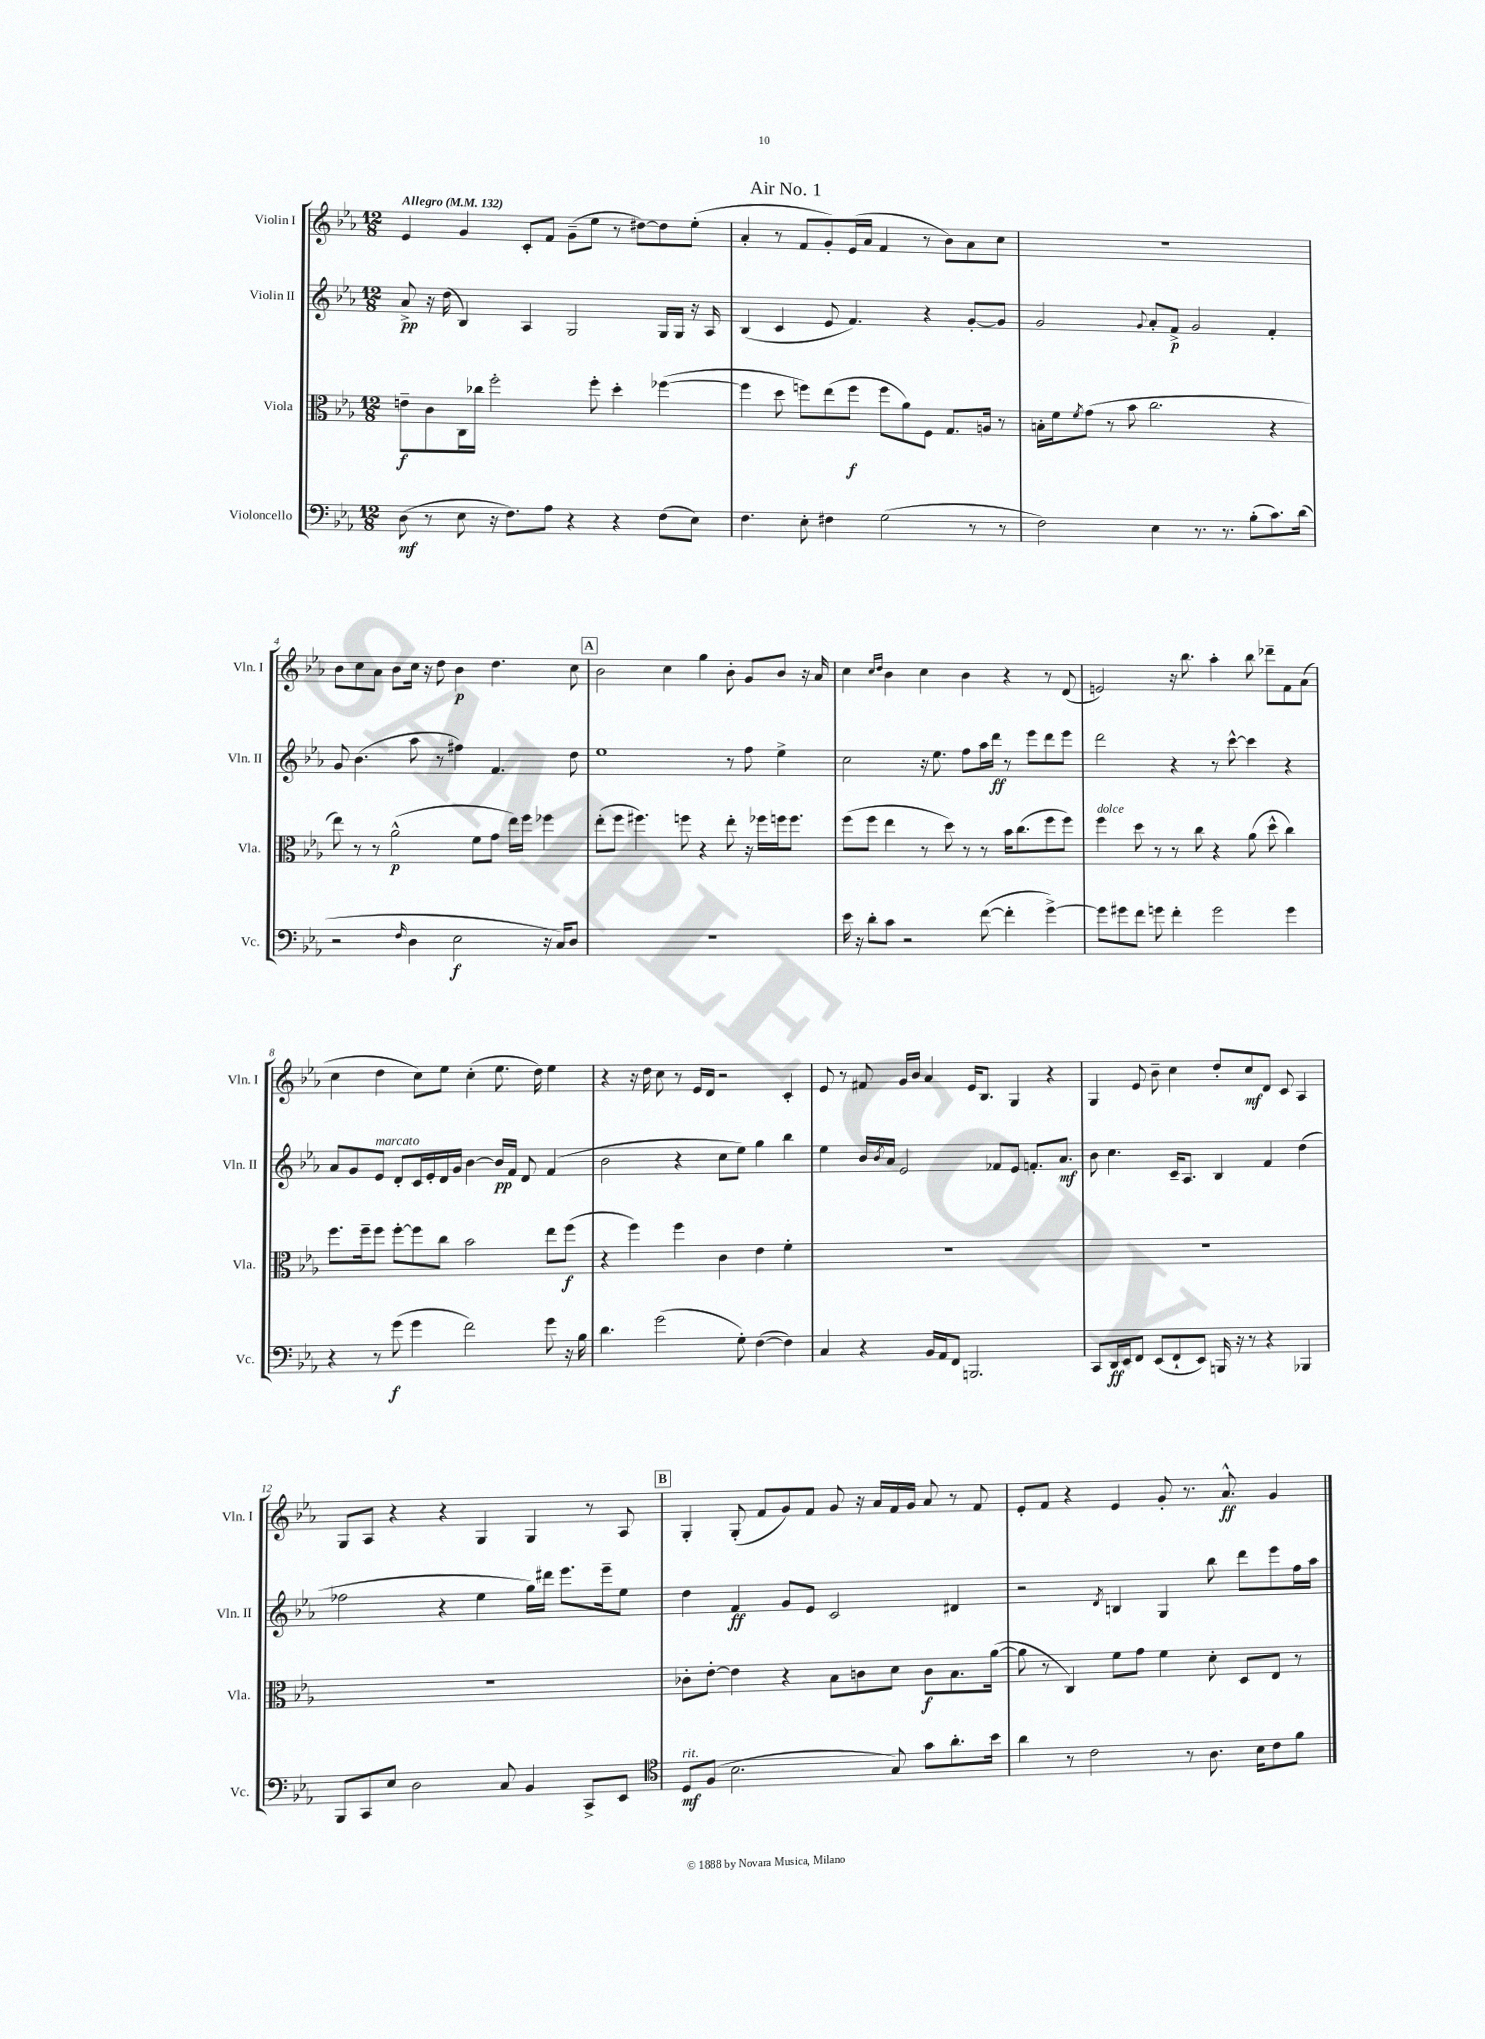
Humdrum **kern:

**kern	**dynam	**kern	**dynam	**kern	**dynam	**kern	**dynam
*part4	*part4	*part3	*part3	*part2	*part2	*part1	*part1
*staff4	*staff4	*staff3	*staff3	*staff2	*staff2	*staff1	*staff1
*I"Violoncello	*	*I"Viola	*	*I"Violin II	*	*I"Violin I	*
*I'Vc.	*	*I'Vla.	*	*I'Vln. II	*	*I'Vln. I	*
*clefF4	*	*clefC3	*	*clefG2	*	*clefG2	*
*k[b-e-a-]	*	*k[b-e-a-]	*	*k[b-e-a-]	*	*k[b-e-a-]	*
*M12/8	*	*M12/8	*	*M12/8	*	*M12/8	*
*MM132	*	*MM132	*	*MM132	*	*MM132	*
=1	=1	=1	=1	=1	=1	=1	=1
!	!	!	!	!	!	!LO:TX:a:B:t=Allegro	!
(8D\	mf	8en~\L	f	8a-^/	pp	4e-/	.
8r	.	8c\	.	16r	.	.	.
.	.	.	.	(16dd\	.	.	.
8E-\	.	16C\L	.	4B-/)	.	4g/	.
.	.	16cc-X\JJ	.	.	.	.	.
16r	.	2ff'\	.	.	.	.	.
8.F\L)	.	.	.	.	.	.	.
.	.	.	.	4A-/	.	8c'/L	.
8A-\J	.	.	.	.	.	8f/J	.
4r	.	.	.	2G/	.	(8g~\L	.
.	.	8ff'\	.	.	.	8ee-\J	.
4r	.	4dd'\	.	.	.	8r	.
.	.	.	.	.	.	[8dd#X\L)	.
(8F\L	.	([4ff-X\	.	16G/LL	.	8dd#\]	.
.	.	.	.	16G/JJ	.	.	.
8E-\J)	.	.	.	16r	.	(8ee-'\J	.
.	.	.	.	16A-/	.	.	.
=2	=2	=2	=2	=2	=2	=2	=2
4.F\	.	4ff-\]	.	(4B-/	.	4a-'/	.
.	.	8dd\	.	4c/	.	8r	.
8E-'\	.	8ffn\L)	.	.	.	8f/L	.
4F#X\	.	(8ee-\	.	8e-/	.	8g'/)	.
.	.	8ff\J	f	4.f/)	.	(16e-/L	.
.	.	.	.	.	.	16a-/JJ	.
(2G\	.	8ff\L	.	.	.	4f/	.
.	.	8a-\)	.	.	.	.	.
.	.	8F\J	.	4r	.	8r	.
.	.	8.G/L	.	.	.	8b-\L)	.
8r	.	.	.	[8g'/L	.	8a-\	.
.	.	16An/Jk	.	.	.	.	.
8r	.	8r	.	8g/J]	.	8cc\J	.
=3	=3	=3	=3	=3	=3	=3	=3
2F\)	.	16Bn'\LL	.	2g/	.	1.r	.
.	.	16f\J	.	.	.	.	.
.	.	8qf/	.	.	.	.	.
.	.	(8g\J	.	.	.	.	.
.	.	8r	.	.	.	.	.
.	.	8b-\	.	.	.	.	.
.	.	.	.	8qqg/	.	.	.
4E-\	.	2.cc\	.	8a-'/L	.	.	.
.	.	.	.	8f^/J	p	.	.
8.r	.	.	.	2g/	.	.	.
8.r	.	.	.	.	.	.	.
(8B-'\L	.	.	.	.	.	.	.
8.c\)	.	4r	.	4f'/	.	.	.
(16d\Jk	.	.	.	.	.	.	.
!!LO:LB:g=z
=4	=4	=4	=4	=4	=4	=4	=4
2r	.	8ee-\)	.	8g/	.	8b-\L	.
.	.	8r	.	(4.b-\	.	8cc\	.
.	.	8r	.	.	.	8a-\J	.
.	.	(2a-^^\	p	.	.	8b-\L	.
16qqF/	.	.	.	.	.	.	.
4D\	.	.	.	8aa-\	.	16cc\Jk	.
.	.	.	.	.	.	16r	.
.	.	.	.	8r	.	8dd\	.
2E-\	f	.	.	4ff#X\)	.	4b-\	p
.	.	8f\L	.	.	.	.	.
.	.	8g\J	.	4.f/	.	4.dd\	.
.	.	16ee-\LL)	.	.	.	.	.
.	.	16ff\JJ	.	.	.	.	.
16r	.	4ff-X\	.	.	.	.	.
16C/KL)	.	.	.	.	.	.	.
8D/J	.	.	.	8dd\	.	8cc\	.
!!LO:REH:place=s1:t=A
=5	=5	=5	=5	=5	=5	=5	=5
1.r	.	(8ee-'\L	.	1ee-	.	2b-\	.
.	.	8ff\J	.	.	.	.	.
.	.	4.ff#X\)	.	.	.	.	.
.	.	.	.	.	.	4cc\	.
.	.	8ffn\	.	.	.	.	.
.	.	4r	.	.	.	4gg\	.
.	.	8ee-'\	.	8r	.	8b-'\	.
.	.	16r	.	8ff\	.	8g/L	.
.	.	16ff-X\LL	.	.	.	.	.
.	.	16ffn\J	.	4ee-^\	.	8b-/J	.
.	.	8.ff\J	.	.	.	.	.
.	.	.	.	.	.	16r	.
.	.	.	.	.	.	16a-/	.
=6	=6	=6	=6	=6	=6	=6	=6
16e-\	.	(8ff\L	.	2cc\	.	4cc\	.
16r	.	.	.	.	.	.	.
8d'\L	.	8ff\J	.	.	.	.	.
.	.	.	.	.	.	16qqcc/LL	.
.	.	.	.	.	.	16qqdd/JJ	.
8c\J	.	4ee-\	.	.	.	4b-\	.
2r	.	.	.	.	.	.	.
.	.	8r	.	16r	.	4cc\	.
.	.	.	.	8.ee-\	.	.	.
.	.	8dd\)	.	.	.	.	.
.	.	8r	.	8ff\L	.	4b-\	.
([8f\	.	8r	.	16aa-\L	.	.	.
.	.	.	.	16ddd\JJ	ff	.	.
4f'\]	.	16b-\KL	.	8r	.	4r	.
.	.	(8.cc\	.	.	.	.	.
.	.	.	.	8eee-\L	.	.	.
[4g^\)	.	8ff\	.	8ddd\	.	8r	.
.	.	8ff\J)	.	8eee-\J	.	(8d/	.
=7	=7	=7	=7	=7	=7	=7	=7
!	!	!LO:TX:a:i:t=dolce	!	!	!	!	!
8g\L]	.	4ff\	.	2ddd\	.	2en/)	.
8g#X\	.	.	.	.	.	.	.
8f\J	.	8dd\	.	.	.	.	.
8gn\	.	8r	.	.	.	.	.
4f'\	.	8r	.	4r	.	16r	.
.	.	.	.	.	.	8.bb-\	.
.	.	8cc\	.	.	.	.	.
2g\	.	4r	.	8r	.	4aa-'\	.
.	.	.	.	[8ccc^^\	.	.	.
.	.	(8a-\	.	4ccc\]	.	8bb-\	.
.	.	8dd^^\	.	.	.	8ddd-X~\L	.
4g\	.	4cc\)	.	4r	.	8f\	.
.	.	.	.	.	.	(8a-\J	.
!!LO:LB:g=z
=8	=8	=8	=8	=8	=8	=8	=8
4r	.	8.ff\L	.	8a-/L	.	4cc\	.
.	.	.	.	8g/	.	.	.
.	.	16ff~\k	.	.	.	.	.
!	!	!	!	!LO:TX:a:i:t=marcato	!	!	!
8r	.	8ff\J	.	8e-/J	.	4dd\	.
(8g\	f	[8ff'\L	.	8d'/L	.	.	.
4g\	.	8ff\]	.	16c/L	.	8cc\L)	.
.	.	.	.	16e-'/	.	.	.
.	.	8cc\J	.	16d/	.	8ee-\J	.
.	.	.	.	16g/JJ	.	.	.
2f\)	.	2b-\	.	[4b-\	.	(4cc'\	.
.	.	.	.	16b-/LL]	pp	8.ee-\	.
.	.	.	.	16f/JJ	.	.	.
.	.	.	.	8d/	.	.	.
.	.	.	.	.	.	16dd\)	.
8g\	.	8ee-\L	.	(4f/	.	4ee-\	.
16r	.	(8ff\J	f	.	.	.	.
16B-\	.	.	.	.	.	.	.
=9	=9	=9	=9	=9	=9	=9	=9
4.d\	.	4r	.	2b-\	.	4r	.
.	.	4ff\)	.	.	.	16r	.
.	.	.	.	.	.	16dd\	.
(2g\	.	.	.	.	.	8cc\	.
.	.	4ff\	.	4r	.	8r	.
.	.	.	.	.	.	16e-/LL	.
.	.	.	.	.	.	16d/JJ	.
.	.	4c\	.	8cc\L	.	2r	.
8G'\)	.	.	.	8ee-\J)	.	.	.
([4F\	.	4e-\	.	4gg\	.	.	.
4F\])	.	4f'\	.	4bb-\	.	4c'/	.
=10	=10	=10	=10	=10	=10	=10	=10
4C/	.	1.r	.	4ee-\	.	8e-/	.
.	.	.	.	.	.	8r	.
4r	.	.	.	16b-/LL	.	8f#X/	.
.	.	.	.	8qb-/	.	.	.
.	.	.	.	16a-/JJ	.	.	.
.	.	.	.	2e-/	.	16g/LL	.
.	.	.	.	.	.	16b-/JJ	.
16BB-/LL	.	.	.	.	.	4a-/	.
16AA-/J	.	.	.	.	.	.	.
8FF/J	.	.	.	.	.	.	.
2.BBBn/	.	.	.	.	.	16e-/KL	.
.	.	.	.	.	.	8.B-/J	.
.	.	.	.	8f-X/L	.	.	.
.	.	.	.	8e-/J	.	4G/	.
.	.	.	.	8.fn'/L	.	.	.
.	.	.	.	.	.	4r	.
.	.	.	.	8.a-/J	mf	.	.
=11	=11	=11	=11	=11	=11	=11	=11
8CC/L	.	1.r	.	8b-\	.	4G/	.
16DD/L	ff	.	.	4.cc\	.	.	.
16EE-/J	.	.	.	.	.	.	.
8FF/J	.	.	.	.	.	8e-/	.
(8EE-/L	.	.	.	.	.	8b-~\	.
8FF`/	.	.	.	16c~/KL	.	4cc\	.
.	.	.	.	8.A-/J	.	.	.
8EE-/J)	.	.	.	.	.	.	.
16BBBn/	.	.	.	4B-/	.	8dd'/L	.
16r	.	.	.	.	.	.	.
8r	.	.	.	.	.	8cc/	mf
4r	.	.	.	4f/	.	8d/J	.
.	.	.	.	.	.	8c/	.
4BBB-X/	.	.	.	(4dd\	.	4A-/	.
!!LO:LB:g=z
=12	=12	=12	=12	=12	=12	=12	=12
8BBB-/L	.	1.r	.	2ff-X\	.	8G/L	.
8CC/	.	.	.	.	.	8A-/J	.
8E-/J	.	.	.	.	.	4r	.
2D\	.	.	.	.	.	.	.
.	.	.	.	4r	.	4r	.
.	.	.	.	4ee-\	.	4G/	.
8C/	.	.	.	.	.	.	.
4BB-/	.	.	.	16gg\LL)	.	4G/	.
.	.	.	.	16ddd#X\JJ	.	.	.
.	.	.	.	8.eee-\L	.	.	.
8CC^/L	.	.	.	.	.	8r	.
.	.	.	.	16eee-~\k	.	.	.
8EE-/J	.	.	.	8ee-\J	.	8A-/	.
!!LO:REH:place=s1:t=B
=13	=13	=13	=13	=13	=13	=13	=13
*clefC4	*	*	*	*	*	*	*
!LO:TX:a:i:t=rit.	!	!	!	!	!	!	!
8D/L	mf	8c-X'\L	.	4dd\	.	4G'/	.
(8F/J	.	[8e-'\J	.	.	.	.	.
2.B-\	.	4e-\]	.	4f/	ff	(8G'/	.
.	.	.	.	.	.	8f/L	.
.	.	4r	.	8g/L	.	8g/)	.
.	.	.	.	8e-/J	.	8f/J	.
.	.	8B-\L	.	2c/	.	8g/	.
.	.	8cn\	.	.	.	16r	.
.	.	.	.	.	.	16a-/LL	.
8G/)	.	8d\J	.	.	.	16f/	.
.	.	.	.	.	.	16g/JJ	.
8g\L	.	8c\L	f	.	.	8a-/	.
8.a-'\	.	8.B-\	.	4d#X/	.	8r	.
.	.	.	.	.	.	8f/	.
16b-\Jk	.	([16a-\Jk	.	.	.	.	.
=14	=14	=14	=14	=14	=14	=14	=14
4a-\	.	8a-\]	.	2r	.	8e-'/L	.
.	.	8r	.	.	.	8f/J	.
8r	.	4C/)	.	.	.	4r	.
2c\	.	.	.	.	.	.	.
.	.	.	.	8qd/	.	.	.
.	.	8f\L	.	4Bn/	.	4e-/	.
.	.	8g\J	.	.	.	.	.
.	.	4f\	.	4G/	.	8g'/	.
8r	.	.	.	.	.	8.r	.
8.A-\	.	8d'\	.	8bb-\	.	.	.
.	.	.	.	.	.	8.a-^^/	ff
.	.	8D/L	.	8ddd\L	.	.	.
16B-\KL	.	.	.	.	.	.	.
8c\	.	8E-/J	.	8eee-\	.	4g/	.
8f\J	.	8r	.	16ff\L	.	.	.
.	.	.	.	16aa-\JJ	.	.	.
==	==	==	==	==	==	==	==
*-	*-	*-	*-	*-	*-	*-	*-
